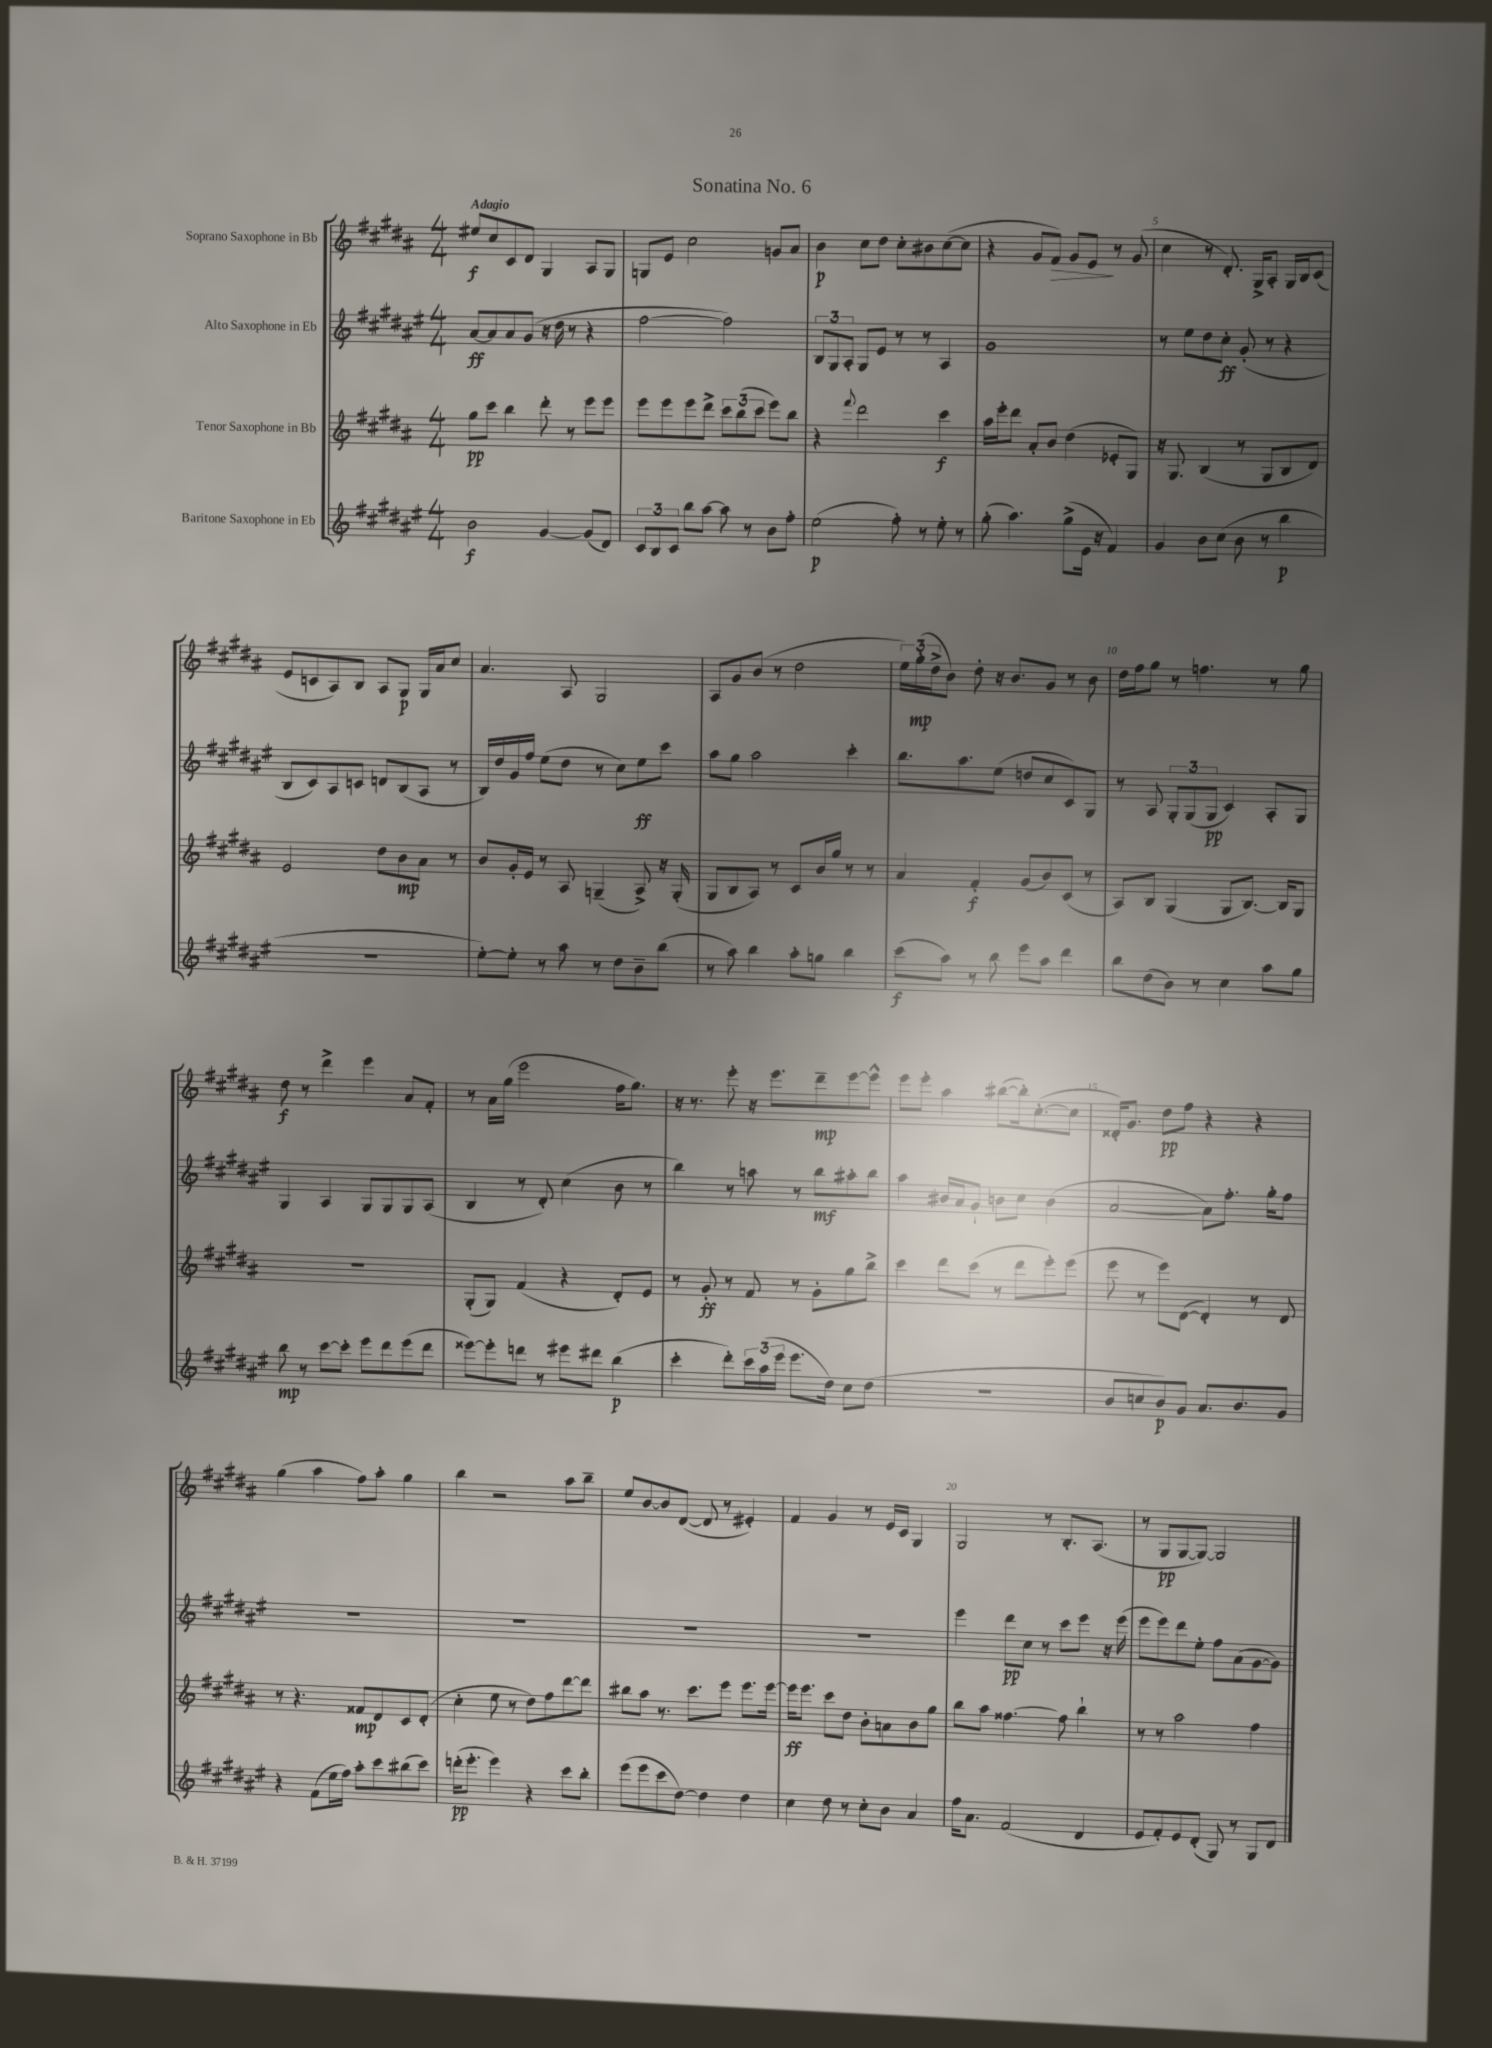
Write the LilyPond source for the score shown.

\header { title = "Sonatina No. 6" }
<<
\new StaffGroup <<
\new Staff = "s0" \with { instrumentName = "Soprano Saxophone in Bb" } {
    \clef treble \key b \major \numericTimeSignature \time 4/4 \tempo "Adagio"
    eis''8\f cis''8 cis'8 dis'8 gis4 ais8 gis8 |
    g8 e'8 cis''2 g'8 ais'8 |
    b'4\p cis''8 dis''8 cis''8-. bis'8 cis''8~( cis''8 |
    r4 gis'8 fis'8\>) gis'8 e'8\! r8 gis'8( |
    cis''4 r8 dis'8.-.) gis16-> ais8-. gis16 b16 cis'8( |
    e'8 c'8 ais8) b8 ais8 gis8\p gis16 ais'16 cis''8 |
    ais'4. ais8 gis2 |
    ais8 gis'8 b'8( r8 dis''2 |
    \tuplet 3/2 { e''16) gis''16-.\mp( dis''16-> } b'8) dis''8-. r16 b'8. gis'8 r8 b'8 |
    dis''16 fis''16 gis''8 r8 f''4. r8 gis''8 |
    dis''8\f r8 dis'''4-> e'''4 ais'8 fis'8-. |
    r8 ais'16 gis''16( e'''2 fis''16 gis''8.) |
    r16 r8. e'''8-. r16 e'''8. dis'''8--\mp e'''8~ e'''8-^ |
    e'''8 e'''8-. ais''4 bis''8~( bis''16-.) cis''8.~-.( cis''8 |
    disis'16-.) gis'8. dis''8\pp fis''8 r4 r4 |
    gis''4( ais''4 fis''8) ais''8-. gis''4 |
    b''4 r2 ais''8 b''8-- |
    e''8 b'8~ b'8 dis'8~( dis'8 r8 eis'4-.) |
    fis'4 gis'4 r8 e'16 cis'16 gis4 |
    gis2 r8 b8.-. ais8.( |
    r8 gis8\pp gis8~ gis8~) gis2 \bar "|." |
}
\new Staff = "s1" \with { instrumentName = "Alto Saxophone in Eb" } {
    \clef treble \key fis \major \numericTimeSignature \time 4/4
    ais'8~\ff ais'8 ais'8 gis'8( r16 dis''16 r8 r4 |
    fis''2~ fis''2) |
    \tuplet 3/2 { b8 gis8 ais8-. } gis8 eis'8 r8 r8 ais4 |
    gis'1 |
    r8 eis''8 dis''8 cis''8-.\ff gis'8-.( r8 r4 |
    b8 cis'8) ais8 c'8 d'8 b8( ais8 r8 |
    b16) dis''16 gis'16 fis''16 eis''8( dis''8 r8 cis''8) eis''8\ff cis'''8 |
    ais''8 gis''8 ais''2 cis'''4-. |
    b''8. ais''8. eis''8( d''8 cis''8 cis'8) gis8 |
    r8 ais8 \tuplet 3/2 { gis8-. gis8( gis8\pp } cis'4) ais8-. gis8 |
    gis4 ais4 gis8 gis8 gis8 ais8( |
    b4 r8 dis'8-.) cis''4( b'8 r8 |
    b''4) r8 a''8 r8 b''8\mf ais''8-. b''8 |
    ais''4 bis'16 ais'16 gis'8-! b'8 cis''8 b'4( |
    ais'2~ ais'8) fis''8.-. gis''16-. fis''8 |
    R1 |
    R1 |
    R1 |
    R1 |
    eis'''4 dis'''8\pp cis''8 r8 cis'''8 eis'''8 r16 eis'''16( |
    eis'''8 eis'''8) dis'''8 eis''8-. fis''8 ais'8( gis'8~ gis'8) \bar "|." |
}
\new Staff = "s2" \with { instrumentName = "Tenor Saxophone in Bb" } {
    \clef treble \key b \major \numericTimeSignature \time 4/4
    gis''8\pp cis'''8 b''4 dis'''8-. r8 e'''8 e'''8 |
    e'''8 e'''8 e'''8 dis'''8-> \tuplet 3/2 { cis'''8 b''8( cis'''8 } e'''8) b''8 |
    r4 \appoggiatura { fis'''8 } dis'''2 cis'''4\f |
    ais''16 e'''16-. dis'''8 ais'8-. b'8 dis''4( ees'8-. gis8) |
    r16 gis8. b4( r8 gis8 b8 dis'8) |
    e'2 dis''8 b'8\mp ais'8 r8 |
    b'8 gis'16-. e'16 r8 ais8 g4--( ais8->) r16 g16-.( |
    gis8 b8 ais8) r8 cis'8 b'16 gis''16 r8 r8 |
    ais'4 fis'4-.\f gis'8( b'8) cis'8( r8 |
    ais8) b8 gis4( gis8 b8.~) b16 gis8 |
    r1 |
    gis8-.( gis8) fis'4( r4 dis'8-.) e'8 |
    r8 gis'8-.\ff r8 fis'8 r8 gis'8-. gis''8 b''8-> |
    cis'''4 dis'''8 cis'''8( r8 dis'''8 e'''8-.) e'''8( |
    e'''8 r8 e'''8) dis'8~( dis'4-.) r8 dis'8 |
    r8 r4. fisis'8\mp dis'8 cis'8 dis'8-.( |
    cis''4-. e''8 r8 dis''8) fis''8 dis'''8~ dis'''8 |
    bis''8 ais''8 r8. cis'''8. e'''8 e'''8. e'''16~ |
    e'''16\ff e'''8. cis'''8 dis''8 b'8-. a'8 b'8 gis''8 |
    b''8 ais''8 fisis''4.~ fisis''8 b''4-! |
    r8 r8 ais''2 fis''4 \bar "|." |
}
\new Staff = "s3" \with { instrumentName = "Baritone Saxophone in Eb" } {
    \clef treble \key fis \major \numericTimeSignature \time 4/4
    b'2\f gis'4~ gis'8( dis'8) |
    \tuplet 3/2 { cis'8 b8 cis'8 } b''8 ais''8~ ais''8 r8 b'8 fis''8-. |
    eis''2\p( fis''8-.) r8 eis''8-. r8 |
    gis''8-.( ais''4.) gis''8->( eis'16 r16 fis'4) |
    gis'4 b'8 cis''8( b'8 r8 b''4\p |
    R1 |
    eis''8~-.) eis''8-. r8 ais''8 r8 dis''8 b'8-- b''8( |
    r8 ais''8) b''4 ais''8-. g''8 b''4 |
    cis'''8\f( ais''8) r8 b''8 eis'''8 ais''8 dis'''4 |
    b''8 dis''8( b'8) r8 cis''4 ais''8 gis''8 |
    b''8\mp r8 cis'''8~ cis'''8-. eis'''8 dis'''8 eis'''8( dis'''8 |
    eisis'''8~) eisis'''8-. d'''8 r8 eis'''8 dis'''8 b''4\p( |
    cis'''4-. dis'''8-.) \tuplet 3/2 { cis'''16 ais''16( eis'''16 } eis'''8. dis''16) cis''8 dis''8( |
    R1 |
    b'8 c''8 b'8\p) gis'8 ais'8. b'8. gis'8 |
    r4 fis'8( eis''16 fis''16) ais''8-. cis'''8 bis''8( cis'''8) |
    d'''16-.\pp( eis'''8.-. eis'''4) r4 cis'''8 b''8-. |
    eis'''8( eis'''8 cis'''8 dis''8~) dis''4 dis''4 |
    cis''4 dis''8 r8 cis''8-. b'8 ais'4 |
    fis''16 ais'8. fis'2( dis'4 |
    eis'8 fis'8-.) eis'8 dis'8-.( gis8) r8 gis8 dis'8 \bar "|." |
}
>>
>>
\layout { \context { \Score \override BarNumber.break-visibility = ##(#f #t #t) barNumberVisibility = #(every-nth-bar-number-visible 5) } }
